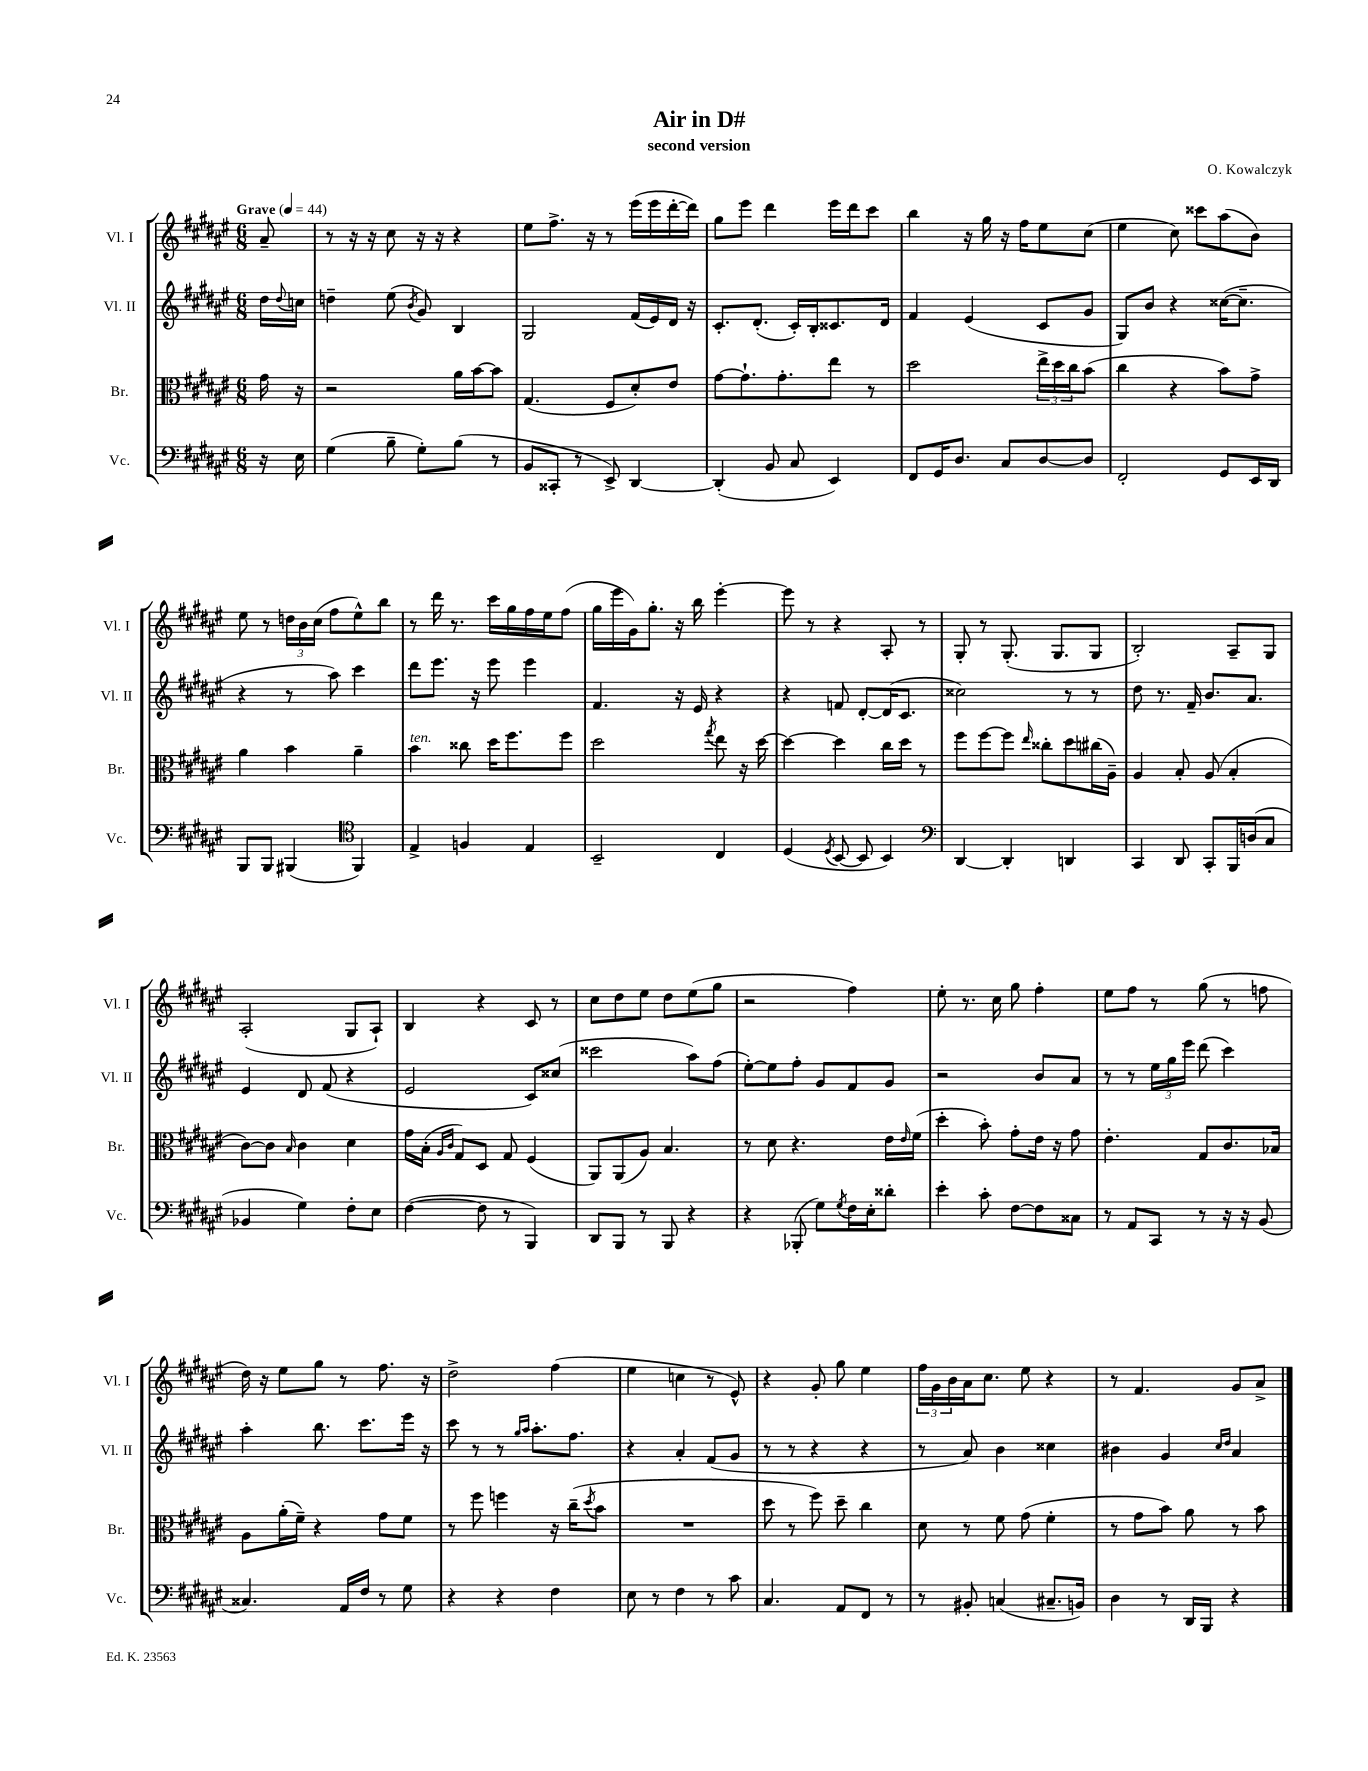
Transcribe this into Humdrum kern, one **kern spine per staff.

**kern	**kern	**kern	**kern
*part4	*part3	*part2	*part1
*staff4	*staff3	*staff2	*staff1
*I"Vc.	*I"Br.	*I"Vl. II	*I"Vl. I
*I'Vc.	*I'Br.	*I'Vl. II	*I'Vl. I
*clefF4	*clefC3	*clefG2	*clefG2
*k[f#c#g#d#a#e#]	*k[f#c#g#d#a#e#]	*k[f#c#g#d#a#e#]	*k[f#c#g#d#a#e#]
*M6/8	*M6/8	*M6/8	*M6/8
*MM44	*MM44	*MM44	*MM44
=	=	=	=
!	!	!	!LO:TX:a:B:t=Grave
16r	16g#\	16dd#\LL	8a#~/
.	.	8qqdd#/	.
16E#\	16r	16ccn\JJ	.
=1	=1	=1	=1
(4G#\	2r	4ddn~\	8r
.	.	.	16r
.	.	.	16r
8B~\	.	(8ee#\	8cc#\
.	.	8qb/	.
8G#'\L)	.	8g#/)	16r
.	.	.	16r
(8B\J	16a#\LL	4B/	4r
.	[16b\J	.	.
8r	8b\J]	.	.
=2	=2	=2	=2
8BB/L	(4.G#/	2G#/	8ee#\L
8CC##X'/J	.	.	8.ff#^\J
8r	.	.	.
.	.	.	16r
8EE#^/)	8F#/L	.	8r
[4DD#/	8d#'/)	(16f#/LL	(16eee#\LL
.	.	16e#/)	16eee#\
.	8e#/J	16d#/JJ	[16ddd#'\
.	.	16r	16ddd#\JJ])
=3	=3	=3	=3
(4DD#'/]	[8g#\L	8.c#'/L	8gg#\L
.	8.g#`\]	.	8eee#\J
.	.	(8.d#'/J	.
8BB/	.	.	4ddd#\
.	8.g#'\	.	.
8C#/	.	16c#'/LL)	.
.	.	16B'/J	.
4EE#/)	8ee#\J	8.c##X/	16eee#\LL
.	.	.	16ddd#\J
.	8r	.	8ccc#\J
.	.	16d#/Jk	.
=4	=4	=4	=4
8FF#/L	2dd#\	4f#/	4bb\
16GG#/K	.	.	.
8.D#/J	.	.	.
.	.	(4e#/	16r
.	.	.	16gg#\
8C#/L	.	.	16r
.	.	.	16ff#\KL
[8D#/	24ee#^\LL	8c#/L	8ee#\
.	24dd#\	.	.
.	24cc#\J	.	.
8D#/J]	(8b\J	8g#/J	(8cc#\J
=5	=5	=5	=5
2FF#'/	4cc#\	8G#/L)	4ee#\
.	.	8b/J	.
.	4r	4r	8cc#\)
.	.	.	8ccc##X\L
8GG#/L	8b\L)	([16cc##X\KL	(8aa#\
.	.	8.cc##~\J]	.
16EE#/L	8g#^\J	.	8b\J)
16DD#/JJ	.	.	.
!!LO:LB:g=z
=6	=6	=6	=6
8BBB/L	4a#\	4r	8ee#\
8BBB/J	.	.	8r
(4BBB#X/	4b\	8r	24ddn\LL
.	.	.	24b\
.	.	.	(24cc#\JJ
.	.	8aa#\)	8ff#\L
*clefC4	*	*	*
4FF#/)	4a#~\	4ccc#\	8ee#^^\)
.	.	.	8bb\J
=7	=7	=7	=7
!	!LO:TX:a:i:t=ten.	!	!
4E#^/	4b\	8ddd#\L	8r
.	.	8.eee#\J	16ddd#\
.	.	.	8.r
4Fn/	8cc##X\	.	.
.	.	16r	.
.	16dd#\KL	8eee#\	16ccc#\LL
.	8.ff#\	.	16gg#\
4E#/	.	4eee#\	16ff#\
.	.	.	16ee#\J
.	8ff#\J	.	(8ff#\J
=8	=8	=8	=8
2BB~/	2dd#\	4.f#/	16gg#\LL
.	.	.	16eee#\
.	.	.	16g#\J)
.	.	.	8.gg#'\J
.	.	16r	16r
.	.	16e#/	16bb\
.	8qgg#/	.	.
4C#/	8ee#\	4r	[4eee#'\
.	16r	.	.
.	[16dd#\	.	.
=9	=9	=9	=9
(4D#/	4dd#\_	4r	8eee#\]
.	.	.	8r
8qD#/	.	.	.
[8BB/	4dd#\]	8fn/	4r
8BB/]	.	[8d#'/L	.
4BB/)	16cc#\LL	(16d#/K]	8A#'/
.	16dd#\JJ	8.c#/J	.
.	8r	.	8r
=10	=10	=10	=10
*clefF4	*	*	*
[4DD#/	8ff#\L	2cc##X\)	8G#'/
.	[8ff#\	.	8r
4DD#'/]	8ff#\J]	.	(8.G#'/
.	16qqee#/	.	.
.	8cc##X'\L	.	.
.	.	.	8.G#/L
4DDn/	8dd#\	8r	.
.	(16cc#X\L	8r	8G#/J
.	16A#~\JJ)	.	.
=11	=11	=11	=11
4CC#/	4A#/	8dd#\	2B'/)
.	.	8.r	.
8DD#/	8B'/	.	.
.	.	16f#~/	.
8CC#'/L	(8A#/	8.b/L	.
16BBB/L	4B'/	.	8A#~/L
(16Dn/J	.	8.a#/J	.
8C#/J	.	.	8G#/J
!!LO:LB:g=z
=12	=12	=12	=12
4BB-X/	[8c#\L)	4e#/	(2A#'/
.	8c#\J]	.	.
.	16qqB/	.	.
4G#\)	4c#\	8d#/	.
.	.	(8f#/	.
8F#'\L	4d#\	4r	8G#/L
8E#\J	.	.	8A#`/J)
=13	=13	=13	=13
([4F#\	16g#\LL	2e#/	4B/
.	(16B'\JJ	.	.
.	16qqA#/LL	.	.
.	16qqc#/JJ	.	.
.	8G#/L)	.	.
8F#\]	8D#/J	.	4r
8r	8G#/	.	.
4BBB/)	(4F#/	8c#/L)	8c#/
.	.	(8cc##X/J	8r
=14	=14	=14	=14
8DD#/L	8AA#/L)	2ccc##X\	8cc#\L
8BBB/J	(8AA#/	.	8dd#\
8r	8A#/J)	.	8ee#\J
8BBB/	4.B/	.	8dd#\L
4r	.	8aa#\L)	(8ee#\
.	.	(8ff#\J	8gg#\J
=15	=15	=15	=15
4r	8r	[8ee#'\L)	2r
.	8d#\	8ee#\]	.
(8BBB-X'/	4.r	8ff#'\J	.
8G#\L)	.	8g#/L	.
8qG#/	.	.	.
16F#\L	.	8f#/	4ff#\)
16E#'\J	.	.	.
8d##X'\J	16e#\LL	8g#/J	.
.	16qqe#/	.	.
.	(16f#\JJ	.	.
=16	=16	=16	=16
4e#'\	4dd#'\	2r	8ee#'\
.	.	.	8.r
8c#'\	8b'\)	.	.
.	.	.	16cc#\
[8F#\L	8g#'\L	.	8gg#\
8F#\]	16e#\Jk	8b/L	4ff#'\
.	16r	.	.
8C##X\J	8g#\	8a#/J	.
=17	=17	=17	=17
8r	4.e#'\	8r	8ee#\L
8AA#/L	.	8r	8ff#\J
8CC#/J	.	24ee#\LL	8r
.	.	24gg#\	.
.	.	24eee#\JJ	.
8r	8G#/L	(8ddd#\	(8gg#\
16r	8.c#/	4ccc#\)	8r
16r	.	.	.
(8BB/	.	.	8ffn\
.	16B-X/Jk	.	.
!!LO:LB:g=z
=18	=18	=18	=18
4.C##X/)	8A#\L	4aa#'\	16dd#\)
.	.	.	16r
.	(16a#'\L	.	8ee#\L
.	16f#~\JJ)	.	.
.	4r	8.bb\	8gg#\J
16AA#/LL	.	.	8r
16F#/JJ	.	8.ccc#\L	.
8r	8g#\L	.	8.ff#\
8G#\	8f#\J	16eee#\Jk	.
.	.	16r	16r
=19	=19	=19	=19
4r	8r	8ccc#\	2dd#^\
.	8ff#\	8r	.
4r	4ffn\	8r	.
.	.	16qqgg#/LL	.
.	.	16qqaa#/JJ	.
.	.	8.aa#'\L	.
4F#\	16r	.	(4ff#\
.	(16cc#~\KL	8.ff#\J	.
.	8qdd#/	.	.
.	8b\J	.	.
=20	=20	=20	=20
8E#\	2.r	4r	4ee#\
8r	.	.	.
4F#\	.	4a#'/	4ccn\
8r	.	(8f#/L	8r
8c#\	.	8g#/J	8e#^^/)
=21	=21	=21	=21
4.C#/	8dd#\	8r	4r
.	8r	8r	.
.	8ff#\)	4r	8g#'/
8AA#/L	8dd#~\	.	8gg#\
8FF#/J	4cc#\	4r	4ee#\
8r	.	.	.
=22	=22	=22	=22
8r	8d#\	8r	24ff#\LL
.	.	.	24g#\
.	.	.	24b\
8BB#X'/	8r	8a#/)	16a#\J
.	.	.	8.cc#\J
(4Cn/	8f#\	4b\	.
.	(8g#\	.	8ee#\
8.C#X~/L	4f#'\	4cc##X\	4r
16BBn/Jk)	.	.	.
=23	=23	=23	=23
4D#\	8r	4b#X\	8r
.	8g#\L	.	4.f#/
8r	8b\J)	4g#/	.
16DD#/LL	8a#\	.	.
16BBB/JJ	.	.	.
.	.	16qqcc#/LL	.
.	.	16qqdd#/JJ	.
4r	8r	4a#/	8g#/L
.	8b\	.	8a#^/J
==	==	==	==
*-	*-	*-	*-
